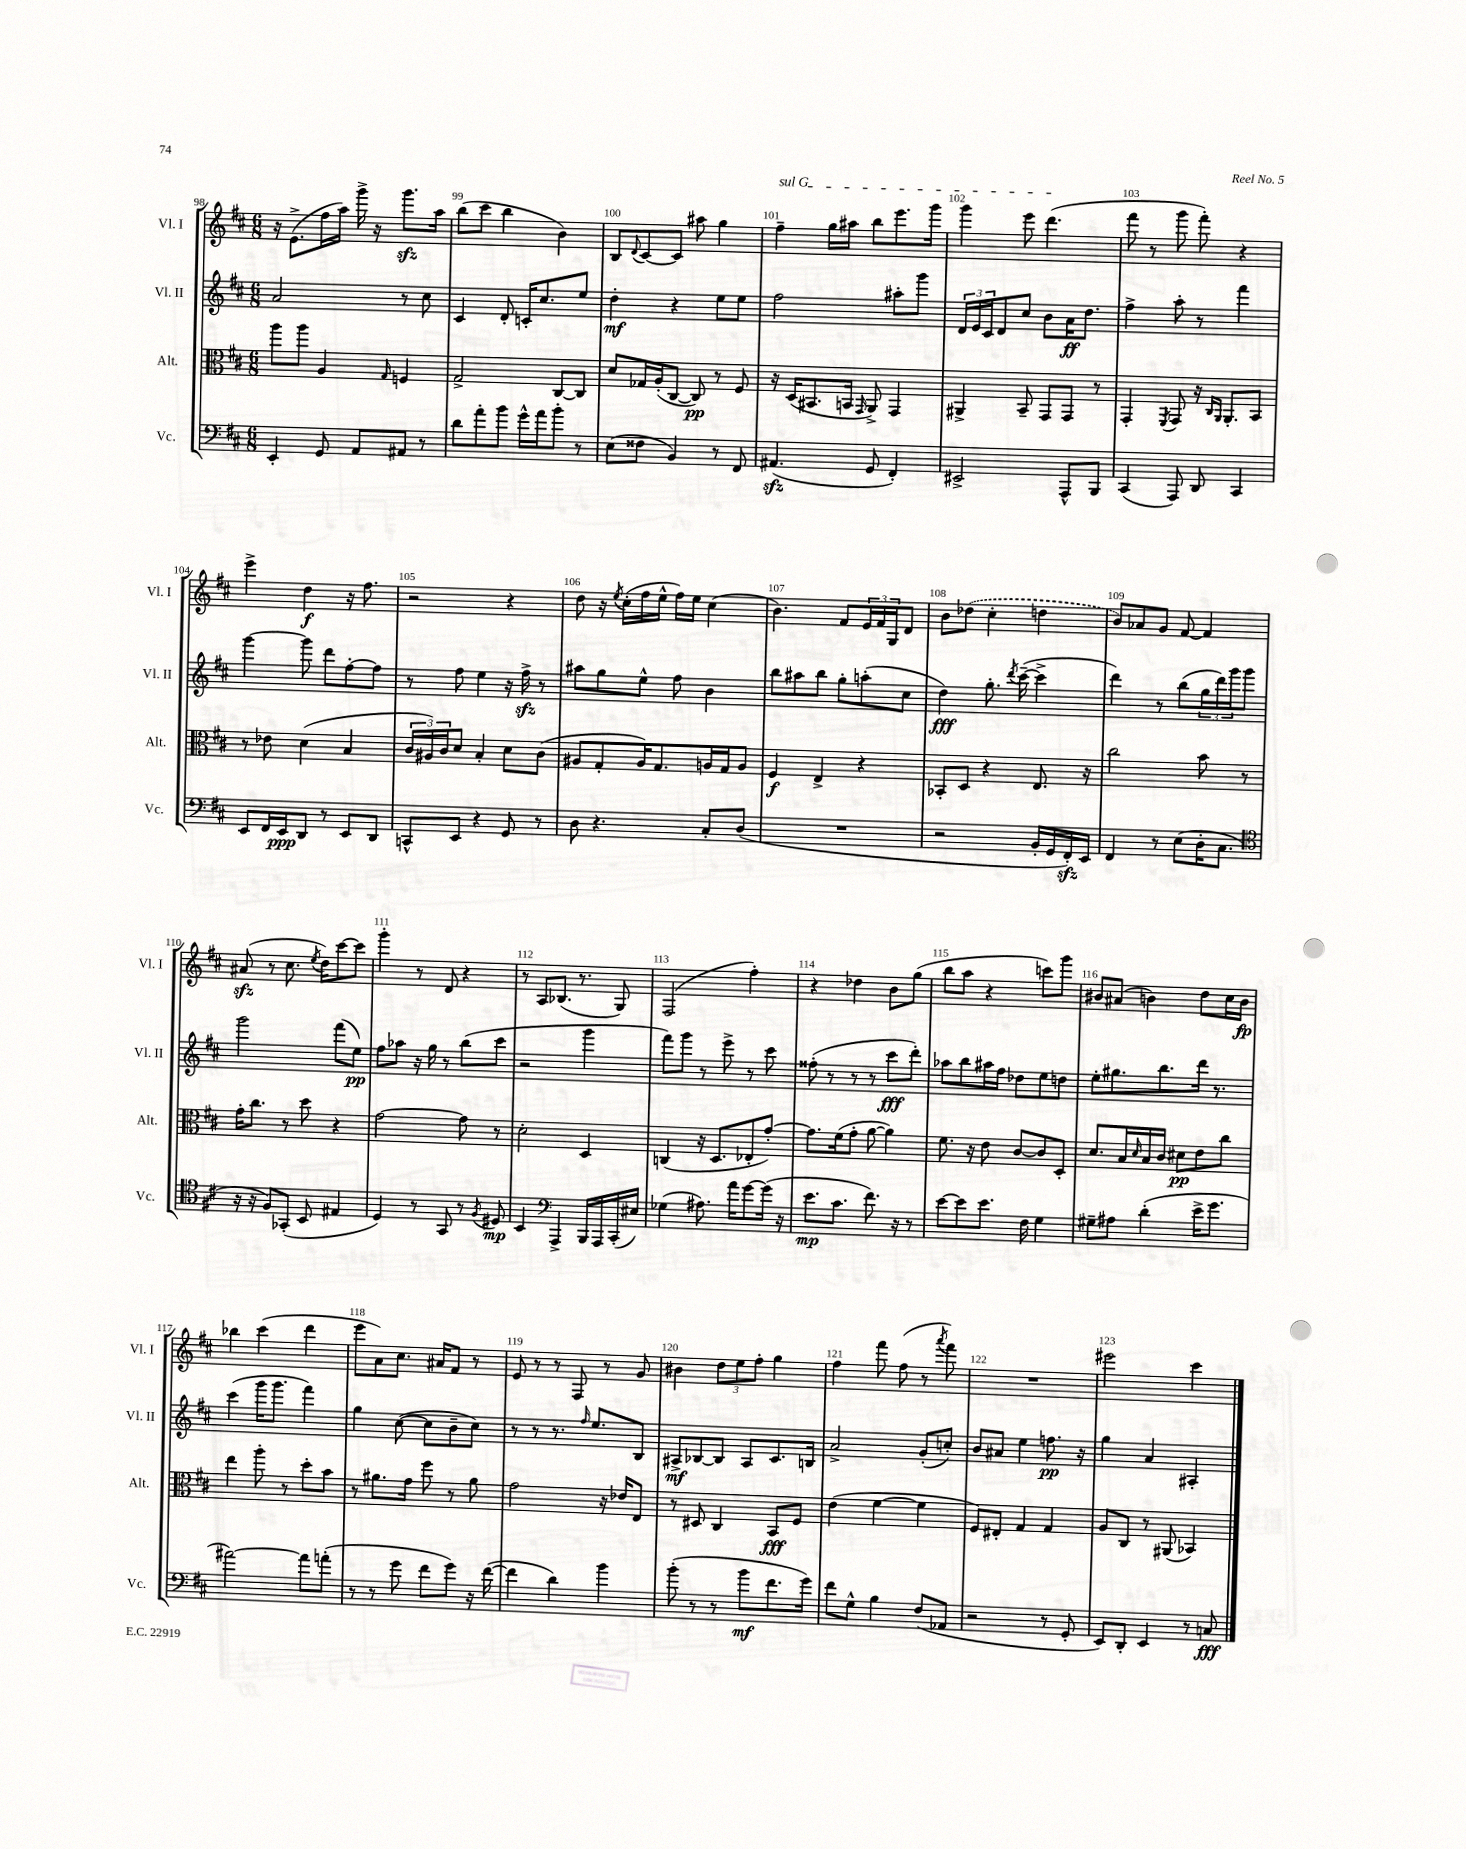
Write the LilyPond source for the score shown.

<<
\new StaffGroup <<
\new Staff = "s0" \with { instrumentName = "Vl. I" shortInstrumentName = "Vl. I" } {
    \clef treble \key d \major \numericTimeSignature \time 6/8
    r16 e'8.->( fis''16 a''16) g'''16-> r16 g'''8.\sfz a''16 |
    b''8( cis'''8 b''4 b'4) |
    b8 \appoggiatura { d'8 } cis'8~ cis'8 ais''8 g''4 |
    \once \override TextSpanner.bound-details.left.text = \markup { \italic "sul G" } fis''4--\startTextSpan g''16 ais''16 b''8 e'''8. g'''16 |
    g'''4 e'''8 d'''4.\stopTextSpan( |
    fis'''8 r8 g'''8 fis'''8-.) r4 |
    e'''4-> d''4\f r16 fis''8. |
    r2 r4 |
    d''8 r16 \acciaccatura { e''8 } cis''16-.( fis''16 e''16-^ fis''16) e''16 cis''4( |
    b'4.) fis'8 \tuplet 3/2 { e'16 fis'16 g16 } d'8 |
    b'8 \once \slurDashed des''8( cis''4-. d''4 |
    b'8) aes'8 g'8 fis'8~ fis'4 |
    ais'8\sfz( r8 cis''8. \acciaccatura { e''8 } d''16) cis'''8~ cis'''8 |
    g'''4-. r8 d'8 r4 |
    r8 a8 bes8.( r8. g8) |
    fis2( fis''4-.) |
    r4 des''4 b'8 g''8( |
    b''8 a''8 r4 c'''8) g'''8 |
    bis'8 ais'8( b'4) d''8 cis''16 b'16\fp |
    bes''4 cis'''4( d'''4 |
    e'''8 a'8) cis''8. ais'16 fis'8 r8 |
    e'8 r8 r8 fis8 r8 g'8 |
    bis'4 \tuplet 3/2 { d''8 e''8 fis''8-. } g''4 |
    fis''4 fis'''8 fis''8( r8 \acciaccatura { a'''8 } fis'''8) |
    R2. |
    eis'''2 cis'''4 \bar "|." |
}
\new Staff = "s1" \with { instrumentName = "Vl. II" shortInstrumentName = "Vl. II" } {
    \clef treble \key d \major \numericTimeSignature \time 6/8
    a'2 r8 cis''8 |
    cis'4 d'8-. c'16-. cis''8. e''8 |
    d''4-.\mf r4 e''8 e''8 |
    fis''2 ais''8-. g'''8 |
    \tuplet 3/2 { d'16 e'16 cis'16 } d'8 cis''8 b'8 a'16\ff d''8. |
    fis''4-> a''8-. r8 fis'''4 |
    g'''4~ g'''8 d'''8 fis''8~-. fis''8 |
    r8 fis''8 e''4 r16 fis''16->\sfz r8 |
    ais''8 g''8 e''8-^ fis''8 b'4 |
    b''8 ais''8 b''8 g''8-. a''8-.( cis''8 |
    d''4\fff) g''8.-. \acciaccatura { d'''8 } cis'''16~--( cis'''4-> |
    d'''4) r8 b''8( \tuplet 3/2 { g''16 d'''16) g'''16 } g'''8 |
    g'''2 fis'''8( e''8\pp) |
    fis''8 aes''8 r16 g''16 r8 b''8( cis'''8 |
    r2 g'''4 |
    fis'''8) g'''8 r8 e'''8-> r8 cis'''8 |
    fisis''8-.( r8 r8 r8 cis'''8\fff d'''8-.) |
    aes''8 b''8 ais''16 fis''16 des''8 e''8 d''8 |
    e''8-. gis''8. b''8. d'''16 r8. |
    cis'''4( g'''16 g'''8. fis'''4) |
    g''4 cis''8~( cis''8 b'8-- cis''8) |
    r8 r8 r8. \grace { fis''16 } e''8. b8 |
    ais8->\mf bes8~ bes8 ais8 cis'8. b16 |
    a'2-> g'8-.( c''8-.) |
    b'8 ais'8 e''4 f''8.\pp r16 |
    g''4 a'4 ais4-. \bar "|." |
}
\new Staff = "s2" \with { instrumentName = "Alt." shortInstrumentName = "Alt." } {
    \clef alto \key d \major \numericTimeSignature \time 6/8
    a''8 a''8 a4 \grace { g16 } f4 |
    g2-> cis8~ cis8 |
    d'8 ges16 a16-.( cis8~ cis8\pp) r8 fis8 |
    r16 d16( bis,8. b,16 \grace { g,16 } a,8->) g,4 |
    ais,4-> b,8-- g,8 g,8 r8 |
    g,4-. \acciaccatura { fis,8 } g,8 r16 \grace { cis16 a,16 } a,8.-. b,8 |
    r8 ees'8 d'4( b4 |
    \tuplet 3/2 { cis'16 ais16) cis'16 } d'8 b4-. d'8 cis'8( |
    ais8 g8-. ais16) g8. a16 g16 a8 |
    fis4\f e4-> r4 |
    bes,8-. d8 r4 e8. r16 |
    cis''2 b'8 r8 |
    g'16-. cis''8. r8 d''8 r4 |
    g'2~ g'8 r8 |
    d'2-. d4 |
    c4( r16 d8. ees8-. g'8~-.) |
    g'8. fis'16( g'8-. a'8~ a'4) |
    fis'8. r16 e'8 cis'8~ cis'8 d8-. |
    d'8. b16 \grace { d'16 } b16 cis'16 dis'8\pp e'8 cis''8 |
    e''4 a''8-. r8 d''8-. b'8 |
    r8 ais'8. g'16 fis''8 r8 ais'8 |
    g'2 r16 ees'16 e8 |
    r8 dis8 cis4 b,8\fff fis8 |
    e'4( fis'4~ fis'4 |
    fis8) eis8-. g4 g4 |
    a8 cis8 r8 ais,8( bes,4) \bar "|." |
}
\new Staff = "s3" \with { instrumentName = "Vc." shortInstrumentName = "Vc." } {
    \clef bass \key d \major \numericTimeSignature \time 6/8
    e,4-. g,8 a,8 ais,8 r8 |
    d'8 a'8-. b'8 g'16-^ a'16 b'8-. r8 |
    e8( fisis8 b,4) r8 fis,8 |
    ais,4.\sfz( g,8 fis,4-.) |
    eis,2-> a,,8-^ b,,8 |
    cis,4( a,,8) d,8 cis,4 |
    e,8 fis,16 e,16\ppp d,8 r8 e,8 d,8 |
    c,8-^ e,8 r4 g,8 r8 |
    d8 r4. cis8-. d8( |
    R2. |
    r2 b,16-. g,16 fis,16-.\sfz) e,16 |
    fis,4 r8 e8( d16-. cis8. |
    \clef tenor r16 r16 fis8) ges,8-.( b,8 eis4 |
    d4) r8 g,8 r8 \acciaccatura { fis8 } dis8\mp |
    b,4 \clef bass a,,4-> b,,16 a,,16 cis,16-.( eis16) |
    ges4( ais8.) a'16 g'8~ g'16( r16 |
    e'8.\mp cis'8. fis'8.) r16 r8 |
    e'8~ e'8 e'8. fis16 g4 |
    gis8-- ais8 d'4-.( e'16-> g'8. |
    ais'2~) ais'8 a'8-.( |
    r8 r8 g'8 fis'8 g'8) r16 fis'16~( |
    fis'4 d'4) b'4 |
    b'8-.( r8 r8 b'8\mf fis'8. g'16) |
    fis'8 g8-^ b4 fis8( aes,8 |
    r2 r8 g,8-. |
    e,8) d,8-. e,4 r8 c8\fff \bar "|." |
}
>>
>>
\layout { \context { \Score currentBarNumber = #98 \override BarNumber.break-visibility = ##(#f #t #t) barNumberVisibility = #all-bar-numbers-visible } }
